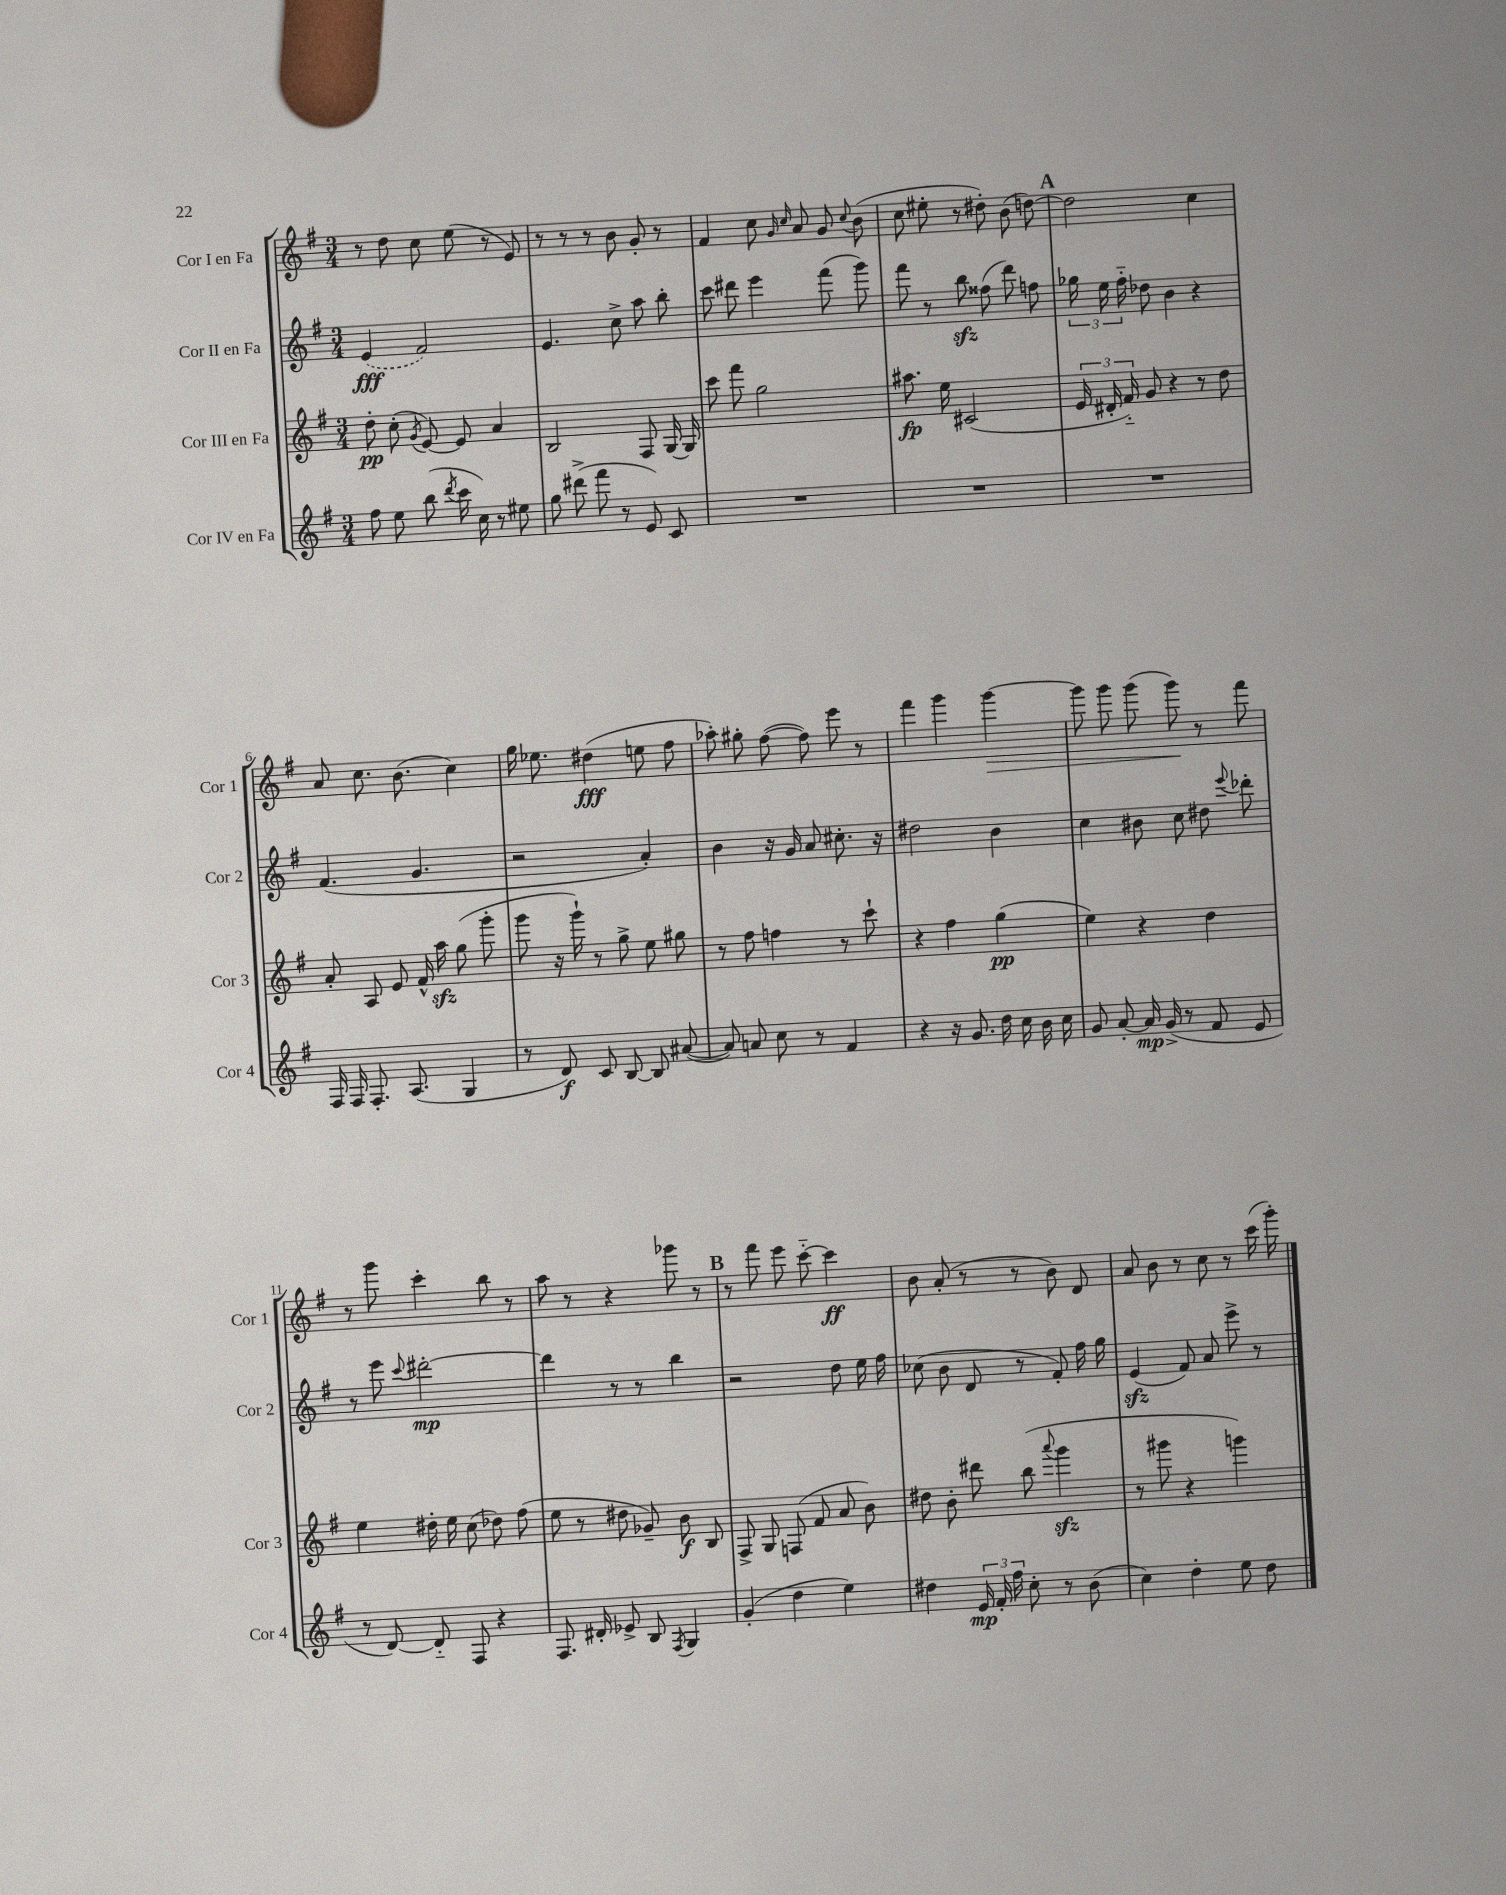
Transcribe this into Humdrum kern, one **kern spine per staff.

**kern	**kern	**kern	**kern
*staff4	*staff3	*staff2	*staff1
*clefG2	*clefG2	*clefG2	*clefG2
*k[f#]	*k[f#]	*k[f#]	*k[f#]
*M3/4	*M3/4	*M3/4	*M3/4
8ff#\	8dd'\	(4e/	8r
8ee\	(8cc'\	.	8dd\
.	8qg/	.	.
(8bb\	[8e/)	2f#/)	8cc\
8qddd/	.	.	.
16ccc\	8e/]	.	(8ee\
16cc\)	.	.	.
8r	4a/	.	8r
8ee#\	.	.	8e/)
=	=	=	=
8gg\	2B/	4.e/	8r
(8ddd#^\	.	.	8r
8fff#\	.	.	8r
8r	.	8cc^\	8b\
8e/)	8F#/	8aa\	8g'/
8c/	[16G/	8bb'\	8r
.	16G/]	.	.
=	=	=	=
2.r	8ccc\	8ccc\	4f#/
.	8fff#\	8ddd#\	.
.	2gg\	4eee\	8cc\
.	.	.	16qqg/
.	.	.	16qqcc/
.	.	.	8a/
.	.	(8fff#\	8g/
.	.	.	8qqcc/
.	.	8ggg\)	(8b\
=	=	=	=
2.r	8.aa#\	8fff#\	8cc\
.	.	8r	8ee#'\
.	16ee\	.	.
.	(2c#/	8bb\	8r
.	.	(8ff##\	8dd#'\)
.	.	8ddd\)	(8b\
.	.	8ff\	[8dd\)
=	=	=	=
2.r	24e/	24gg-\	2dd\]
.	24d#'/	24ee\	.
.	24f#'~/)	24ff#'~\	.
.	8g/	8dd-\	.
.	4r	4b\	.
.	8r	4r	4cc\
.	8dd\	.	.
=	=	=	=
16F#/	8a'/	(4.f#/	8a/
16F#/	.	.	.
8.F#'/	8A/	.	8.cc\
.	8e/	.	.
(8.A/	.	.	(8.b\
.	16f#^^/	4.g/	.
.	16aa\	.	.
4G/	(8gg\	.	4cc\)
.	8ggg'\	.	.
=	=	=	=
8r	8ggg\	2r	16gg\
.	.	.	8.ee-\
8d/)	16r	.	.
.	16ggg`\)	.	.
8c/	8r	.	(4dd#\
[8B/	8gg^\	.	.
8B/]	8ee\	4a'/)	8ee\
([8a#/	8gg#\	.	8ff#\
=	=	=	=
8a#/])	8r	4b\	8aa-'\)
8a/	8ff#\	.	8gg#'\
8cc\	4ff\	16r	([8ff#\
.	.	16g/	.
8r	.	8a/	8ff#\])
4f#/	8r	8.cc#'\	8eee\
.	8ccc`\	.	8r
.	.	16r	.
=	=	=	=
4r	4r	2dd#\	4fff#\
16r	4ff#\	.	4ggg\
8.g/	.	.	.
16dd\	(4gg\	4b\	[4ggg\
16cc\	.	.	.
16b\	.	.	.
16cc\	.	.	.
=	=	=	=
8g/	4ee\)	4cc\	8ggg\]
[8a'/	.	.	8ggg\
16a/]	4r	8b#\	(8ggg\
(16g^/	.	.	.
8r	.	8cc\	8ggg\)
8f#/	4dd\	8dd#\	8r
.	.	8qqeee/	.
8e/	.	8ddd-'\	8fff#\
=	=	=	=
8r	4ee\	8r	8r
[8d/)	.	8eee\	8ggg\
.	.	8qqccc/	.
8d'~/]	16dd#'\	[2ddd#'\	4ccc'\
.	16ee\	.	.
8F#/	(8cc\	.	.
4r	8dd-\)	.	8bb\
.	(8ff#\	.	8r
=	=	=	=
8.F#/	8ee\	4ddd#\]	8aa\
.	8r	.	8r
16d#'/	.	.	.
8e-^/	8dd#\	8r	4r
8B/	8g-~/)	8r	.
8qF#/	.	.	.
4G/	8b\	4bb\	8ggg-\
.	8B/	.	8r
=	=	=	=
(4g'/	8F#^/	2r	8r
.	8G/	.	8fff#\
4dd\	(8F/	.	8eee\
.	8f#/	.	[8ccc'~\
4ee\)	8a/	8dd\	4ccc\]
.	8b\)	16ee\	.
.	.	16ff#\	.
=	=	=	=
4dd#\	8dd#\	(8cc-\	8b\
.	8b'\	8b\	(8a'/
24e/	8ddd#\	8d/	8r
24f#'/	.	.	.
24ff#\	.	.	.
8cc'\	(8bb\	8r	8r
.	8qqaaa/	.	.
8r	4ggg\	8f#'/)	8b\)
(8b\	.	16ff#\	8d/
.	.	16gg\	.
=	=	=	=
4cc\)	8r	(4e/	8a/
.	8ggg#\	.	8b\
4dd'\	4r	8f#/)	8r
.	.	8a/	8cc\
8ee\	4ggg\)	8eee^\	8r
8dd\	.	8r	(16ccc\
.	.	.	16ggg'\)
==	==	==	==
*-	*-	*-	*-
